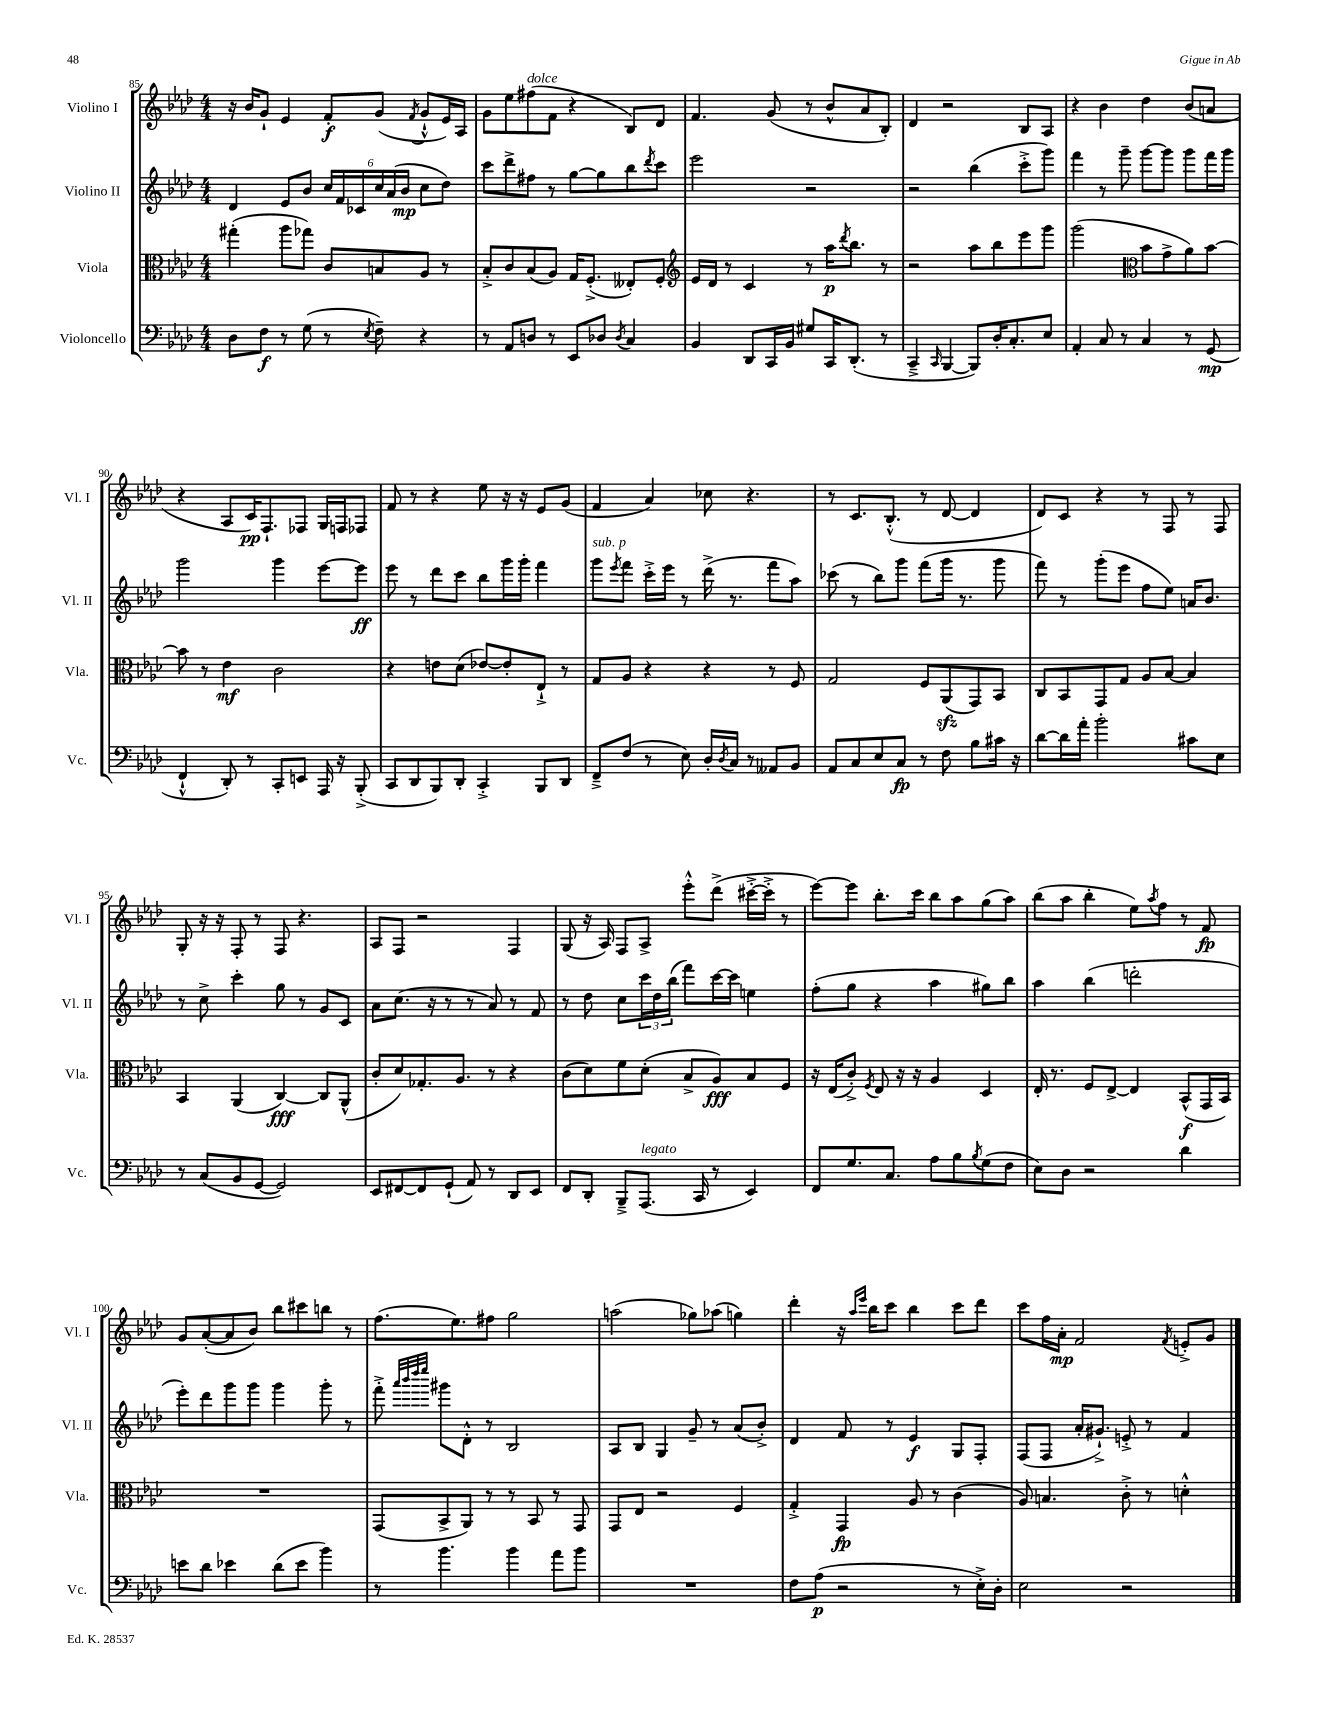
<<
\new StaffGroup <<
\new Staff = "s0" \with { instrumentName = "Violino I" shortInstrumentName = "Vl. I" } {
    \clef treble \key aes \major \numericTimeSignature \time 4/4
    r16 bes'16 g'8-! ees'4 f'8-.\f g'8( \acciaccatura { f'8 } g'8-!-^ ees'16) aes16 |
    g'8 ees''8 fis''8^\markup { \italic "dolce" }( f'8 r4 bes8) des'8 |
    f'4. g'8( r8 bes'8-^ aes'8 bes8-.) |
    des'4 r2 bes8 aes8 |
    r4 bes'4 des''4 bes'8( a'8 |
    r4 aes8 c'16\pp) f8.-! fes8 g16 f16 fes8 |
    f'8 r8 r4 ees''8 r16 r16 ees'8 g'8( |
    f'4 aes'4) ces''8 r4. |
    r8 c'8. bes8.-.-^( r8 des'8~ des'4 |
    des'8) c'8 r4 r8 f8 r8 f8 |
    g8-. r16 r16 f8-. r8 f8 r4. |
    aes8 f8 r2 f4 |
    g8( r16 aes16) f8 aes8-> ees'''8-.-^ des'''8->( cis'''16~-.-> cis'''16-.-> r8 |
    ees'''8~) ees'''8 bes''8.-. c'''16 bes''8 aes''8 g''8( aes''8) |
    bes''8( aes''8 bes''4-. ees''8) \acciaccatura { aes''8 } f''8 r8 f'8\fp |
    g'8 aes'8~-.( aes'8 bes'8) bes''8 cis'''8 b''8 r8 |
    f''8.( ees''8.) fis''8 g''2 |
    a''2( ges''8) aes''8( g''4) |
    des'''4-. r16 \grace { aes''16 ees'''16 } bes''16 c'''8 bes''4 c'''8 des'''8 |
    c'''8 f''16 aes'16-.\mp f'2 \acciaccatura { f'8 } e'8-.-> g'8 \bar "|." |
}
\new Staff = "s1" \with { instrumentName = "Violino II" shortInstrumentName = "Vl. II" } {
    \clef treble \key aes \major \numericTimeSignature \time 4/4
    des'4 ees'8 bes'8 \tuplet 6/4 { c''16 f'16 ces'16 c''16 aes'16( bes'16\mp } c''8 des''8) |
    c'''8 des'''8-> fis''8 r8 g''8~ g''8 bes''8 \acciaccatura { des'''8 } c'''8 |
    ees'''2 r2 |
    r2 bes''4( c'''8-.-> g'''8) |
    f'''4 r8 g'''8-- g'''8~ g'''8 g'''8 f'''16 g'''16 |
    g'''2 g'''4 ees'''8~ ees'''8\ff |
    ees'''8 r8 des'''8 c'''8 bes''8 g'''16 g'''16-. f'''4 |
    g'''8^\markup { \italic "sub. p" } \acciaccatura { ees'''8 } f'''8 c'''16-.-> ees'''16 r8 des'''16->( r8. f'''8 aes''8) |
    ces'''8( r8 bes''8) g'''8 f'''8( g'''16 r8. g'''8 |
    f'''8) r8 g'''8-.( ees'''8 f''8 ees''8) a'16 bes'8. |
    r8 c''8-> c'''4-. g''8 r8 g'8 c'8 |
    aes'8 c''8.( r16 r8 r8 aes'8) r8 f'8 |
    r8 des''8 c''8 \tuplet 3/2 { c'''16 des''16 bes''16( } f'''8) c'''16~ c'''16 e''4 |
    f''8-.( g''8 r4 aes''4 gis''8) bes''8 |
    aes''4 bes''4( d'''2-. |
    ees'''8-.) des'''8 g'''8 g'''8 g'''4 g'''8-. r8 |
    f'''8-.-> \grace { aes'''32 bes'''32 des''''32 ees''''32 } gis'''8 des'8-.-^ r8 bes2 |
    aes8 bes8 g4 g'8-- r8 aes'8( bes'8-.->) |
    des'4 f'8 r8 ees'4\f g8 f8-. |
    f8( f8 aes'16-. gis'8.-!->) e'8-.-> r8 f'4 \bar "|." |
}
\new Staff = "s2" \with { instrumentName = "Viola" shortInstrumentName = "Vla." } {
    \clef alto \key aes \major \numericTimeSignature \time 4/4
    gis''4-.( aes''8 ges''8) c'8 b8 aes8 r8 |
    bes8-.-> c'8 bes8( aes8) g16 f8.-.->( eeses8-.) f8-. |
    \clef treble ees'16 des'16 r8 c'4 r8 aes''16\p \acciaccatura { des'''8 } bes''8. r8 |
    r2 aes''8 bes''8 ees'''8 g'''8 |
    g'''2( \clef alto bes'8 g'8-> aes'8) bes'8~ |
    bes'8 r8 ees'4\mf c'2 |
    r4 e'8 des'8( ees'8~) ees'8-. ees8-!-> r8 |
    g8 aes8 r4 r4 r8 f8 |
    g2 f8 aes,8\sfz( g,8) bes,8 |
    c8 bes,8 g,8 g8 aes8 bes8~ bes4 |
    bes,4 aes,4( c4~\fff) c8 aes,8-^( |
    c'8-. des'8) ges8.-. aes8. r8 r4 |
    c'8( des'8) f'8 des'8-.( bes8-> aes8\fff) bes8 f8 |
    r16 ees16( c'8-.->) \acciaccatura { f8 } ees8 r16 r16 aes4 des4 |
    ees16-. r8. f8 ees8~-> ees4 bes,8-^\f( g,16 bes,16) |
    R1 |
    g,8( bes,8-> aes,8) r8 r8 bes,8 r8 g,8 |
    g,8 ees8 r2 f4 |
    g4-.-> g,4\fp aes8 r8 c'4( |
    aes8) b4. c'8-.-> r8 d'4-.-^ \bar "|." |
}
\new Staff = "s3" \with { instrumentName = "Violoncello" shortInstrumentName = "Vc." } {
    \clef bass \key aes \major \numericTimeSignature \time 4/4
    des8 f8\f r8 g8( r8 \acciaccatura { ees8 } f8--) r4 |
    r8 aes,8 d8 r8 ees,8 des8 \acciaccatura { des8 } c4 |
    bes,4 des,8 c,16 bes,16 gis8 c,16 des,8.-.( r8 |
    c,4---> \grace { c,16 } bes,,4~ bes,,8) des16-. c8.-. ees8 |
    aes,4-. c8 r8 c4 r8 g,8\mp( |
    f,4-!-^ des,8-.) r8 c,8-. e,8 aes,,16 r16 bes,,8-.->( |
    c,8 des,8 bes,,8) des,8-. c,4-.-> bes,,8 des,8 |
    f,8---> f8( r8 ees8) des16-. \acciaccatura { des8 } c16 r8 aeses,8 bes,8 |
    aes,8 c8 ees8 c8\fp r8 f8 bes8 cis'16 r16 |
    des'8~ des'16 aes'16-. bes'2-. cis'8 ees8 |
    r8 c8( bes,8 g,8~ g,2) |
    ees,8 fis,8~ fis,8 g,8-!( aes,8) r8 des,8 ees,8 |
    f,8 des,8-. bes,,8---> aes,,8.^\markup { \italic "legato" }( c,16 r8 ees,4) |
    f,8 g8. c8. aes8 bes8 \acciaccatura { bes8 } g8( f8 |
    ees8) des8 r2 des'4 |
    e'8 des'8 ees'4 des'8( ees'8 bes'4) |
    r8 bes'4. bes'4 aes'8 bes'8 |
    R1 |
    f8 aes8\p( r2 r8 ees16-.->) des16-. |
    ees2 r2 \bar "|." |
}
>>
>>
\layout { \context { \Score currentBarNumber = #85 } }
